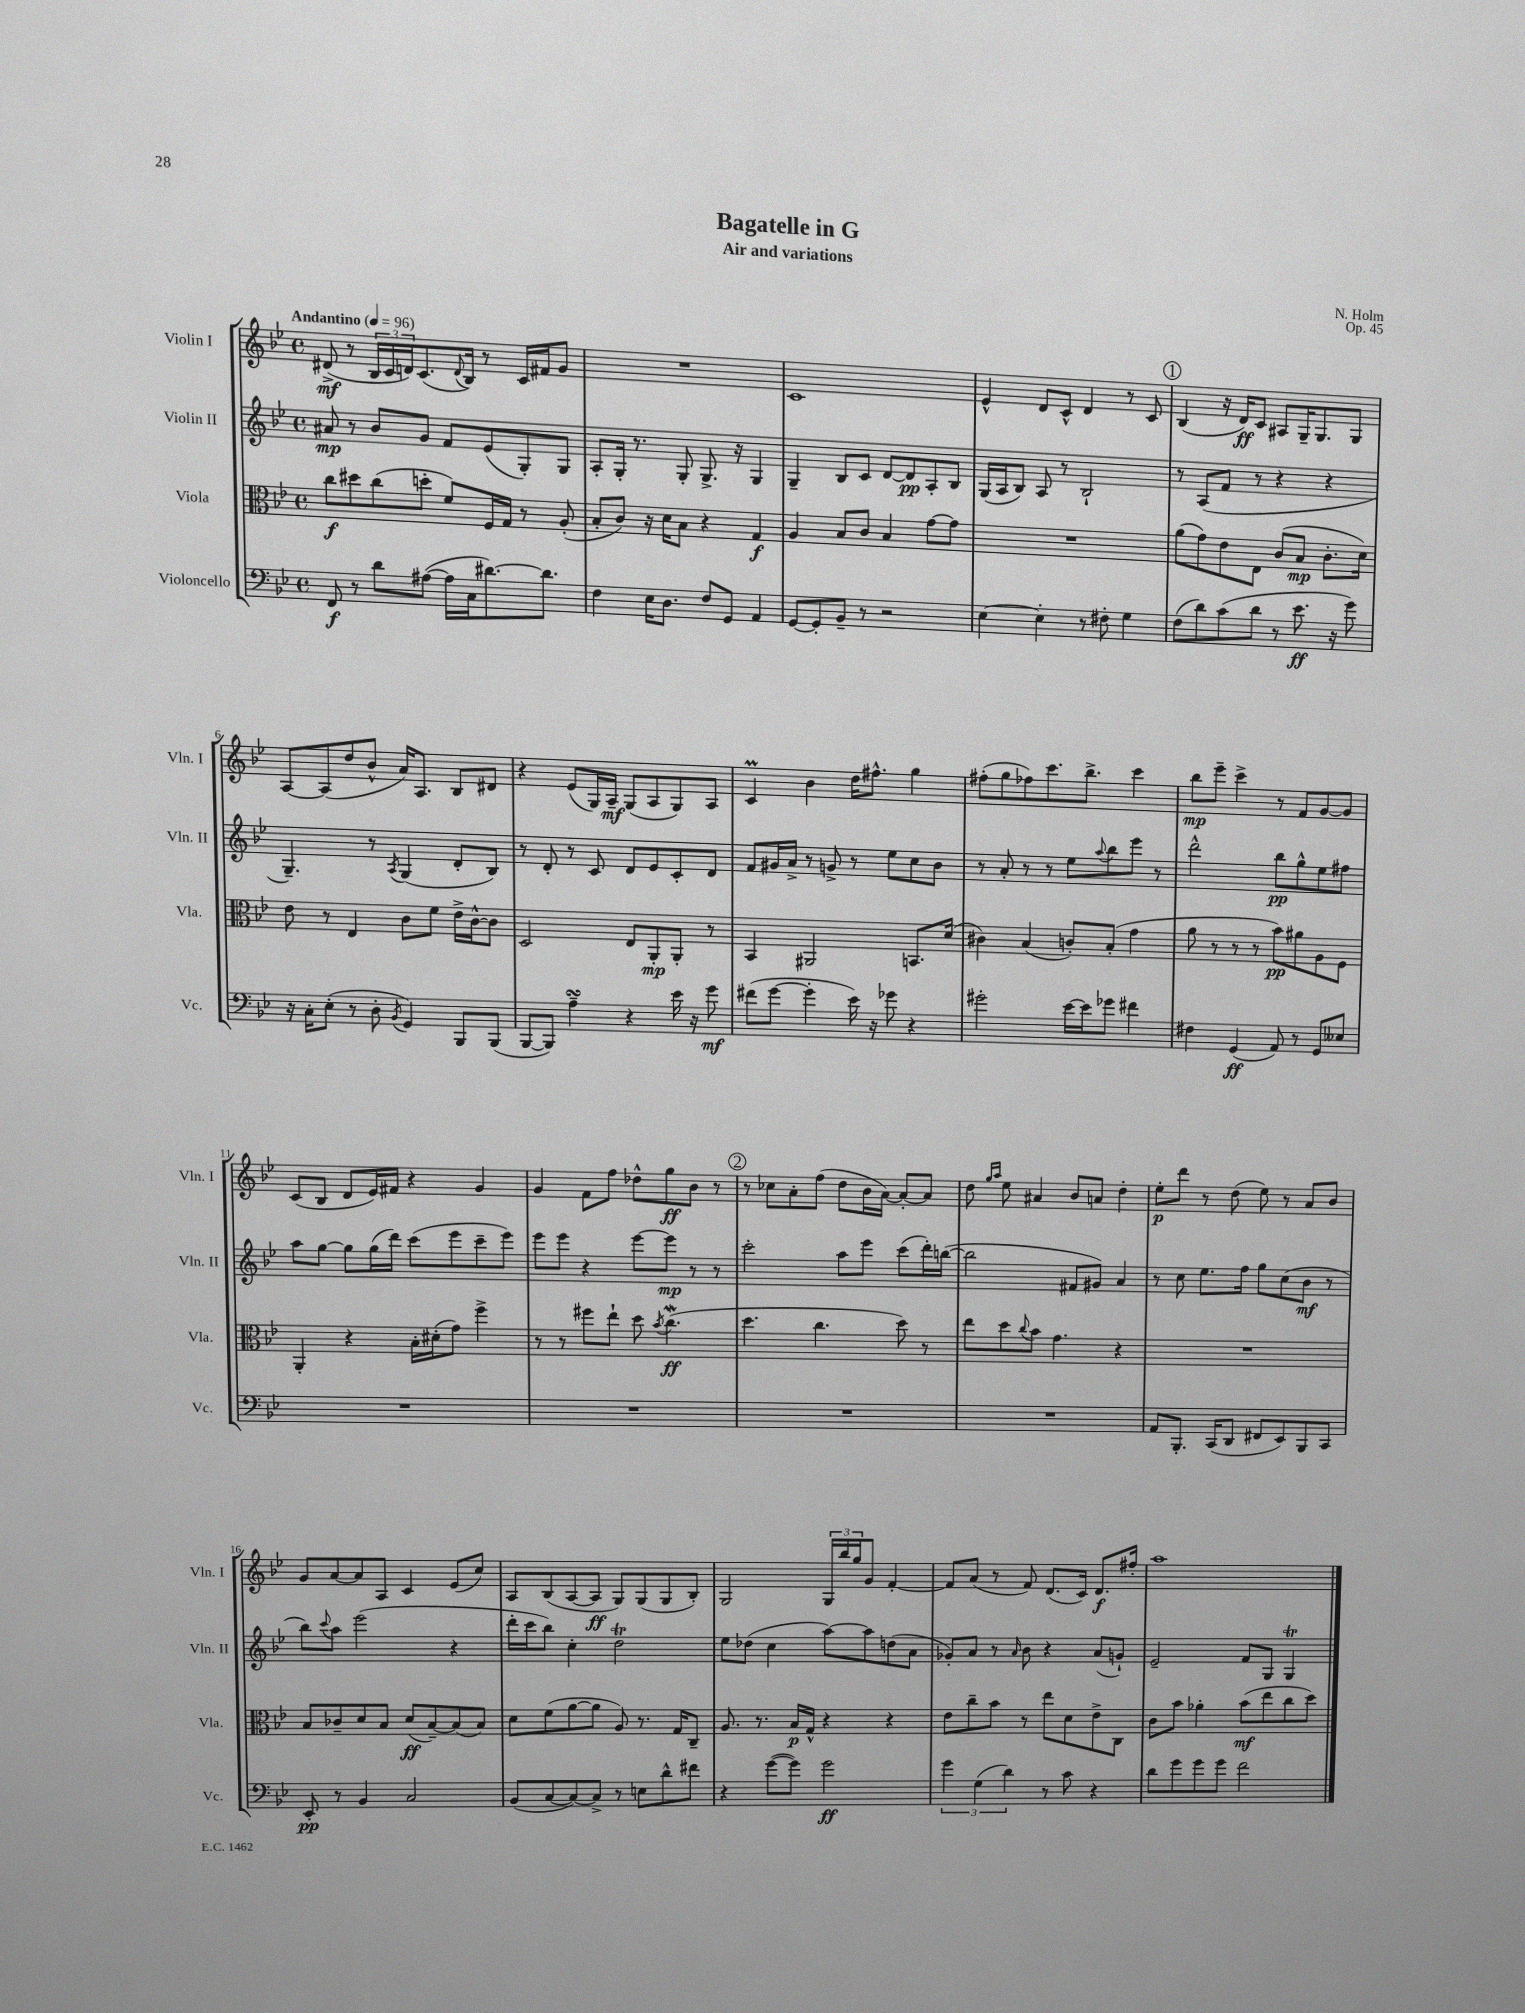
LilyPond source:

\header { title = "Bagatelle in G" composer = "N. Holm" subtitle = "Air and variations" opus = "Op. 45" }
<<
\new StaffGroup <<
\new Staff = "s0" \with { instrumentName = "Violin I" shortInstrumentName = "Vln. I" } {
    \clef treble \key bes \major \defaultTimeSignature \time 4/4 \tempo "Andantino" 4 = 96
    dis'8->\mf( r8 \tuplet 3/2 { bes16 c'16 d'16) } c'8.( \appoggiatura { d'8 } bes16) r8 c'16 fis'16 g'8 |
    R1 |
    c'1 |
    ees'4-^ d'8 c'8-^ d'4 r8 c'8 |
    \mark \markup { \circle "1" } bes4( r16 d'16\ff) c'8 ais8 g16-- g8. g8 |
    a8~ a8( d''8 bes'8-^ a'16) a8. bes8 dis'8 |
    r4 ees'8( g16) a16--\mf g8( a8 g8) a8 |
    c'4\prall bes'4 d''16 fis''8.-^ g''4 |
    fis''8-.( g''8 fes''8) c'''8. bes''8.-> c'''4 |
    bes''8\mp ees'''8-- c'''4-> r8 f'8 g'8~ g'8 |
    c'8( bes8 d'8 ees'16) fis'16 r4 g'4 |
    g'4 f'8 f''8 des''8-^ g''8\ff bes'8 r8 |
    \mark \markup { \circle "2" } r8 ces''8 a'8-. f''8( d''8 bes'16 a'16~) a'8~-. a'8 |
    d''8 \grace { g''16 a''16 } ees''8 ais'4 bes'8 a'8 d''4-. |
    ees''8-.\p d'''8 r8 d''8( ees''8) r8 a'8 bes'8 |
    g'8 a'8~ a'8 a8 c'4 ees'8( c''8) |
    a8 bes8( a8~ a8\ff g8) g8( g8 bes8-.) |
    g2 \tuplet 3/2 { g16 bes''16 g''16 } g'8 f'4~-. |
    f'8 a'8( r8 f'8) d'8.( c'16) d'8.\f fis''16-. |
    a''1 \bar "|." |
}
\new Staff = "s1" \with { instrumentName = "Violin II" shortInstrumentName = "Vln. II" } {
    \clef treble \key bes \major \defaultTimeSignature \time 4/4
    ais'8\mp r8 bes'8 g'8 f'8 ees'8( g8-.) g8 |
    a8-. g16-. r8. g8-. g8.-> r16 g4 |
    g4-- bes8 c'8 d'8~ d'8\pp a8-. bes8 |
    g16( a16 bes8) a8 r8 bes2-! |
    \mark \markup { \circle "1" } r8 a8( f'8 r8 r4 r4 |
    g4.--) r8 \acciaccatura { a8 } g4( d'8-. bes8) |
    r8 d'8-. r8 c'8 d'8 ees'8 c'8-. d'8 |
    f'8 gis'16 a'16-> r8 g'8-> r8 ees''8 c''8 bes'8 |
    r8 a'8-. r8 r8 ees''8 \appoggiatura { a''8 } bes''8 ees'''8 r8 |
    d'''2-^ bes''8\pp g''8-^ ees''8 fis''8 |
    a''8 g''8~ g''8 g''16( d'''16) c'''8( ees'''8 c'''8-- ees'''8) |
    ees'''8 ees'''8 r4 ees'''8~ ees'''8\mp r8 r8 |
    \mark \markup { \circle "2" } c'''2-. a''8 ees'''8 c'''8( d'''16-.) b''16~( |
    b''2 fis'8 gis'8) a'4 |
    r8 c''8 ees''8. f''16 g''8 c''8( bes'8\mf r8 |
    bes''8) \appoggiatura { c'''8 } a''8 ees'''2( r4 |
    d'''16-. c'''16 bes''8) c''4-. d''2\trill |
    ees''8 des''8( c''4 a''8~) a''8 d''8( a'8 |
    ges'8-.) a'8 r8 \grace { a'16 } bes'8 r4 a'8( g'8-!) |
    ees'2-- f'8 g8 g4\trill \bar "|." |
}
\new Staff = "s2" \with { instrumentName = "Viola" shortInstrumentName = "Vla." } {
    \clef alto \key bes \major \defaultTimeSignature \time 4/4
    c''8\f dis''8 c''8( d''8-. f'8) f16 g16 r8 a8-.( |
    bes8-. c'8) r16 d'16 bes8 r4 g4\f |
    a4 bes8 c'8 bes4 g'8~ g'8 |
    R1 |
    \mark \markup { \circle "1" } a'8( g'8) ees'8 ees8 c'8( bes8\mp c'8.-. d'16) |
    ees'8 r8 ees4 c'8 f'8 ees'16-> c'16~-^ c'8 |
    d2 ees8 a,8-.\mp a,8-. r8 |
    bes,4 ais,2 b,8. d'16( |
    cis'4) bes4( c'8-.) bes8-.( g'4 |
    a'8 r8 r8 r8 bes'8\pp) ais'8 a8 f8 |
    a,4-. r4 bes16-. dis'16-.( g'8) f''4-> |
    r8 r8 fis''8 ees''8-! d''8 \acciaccatura { bes'8 } c''4.\mordent\ff( |
    \mark \markup { \circle "2" } d''4. c''4. d''8) r8 |
    ees''8 d''8 \appoggiatura { c''8 } bes'8 g'4. r4 |
    R1 |
    bes8 ces'8-- d'8 bes8 d'8\ff( bes8~--) bes8( bes8) |
    d'8 f'8( a'8~ a'8 a8) r8. g16 c8-- |
    a8. r8. bes16\p g16-^ r4 r4 |
    ees'8 c''8-- bes'8 r8 ees''8 d'8 ees'8-> c8 |
    c'8 bes'8 aes'4-. bes'8\mf( ees''8 c''8 d''8) \bar "|." |
}
\new Staff = "s3" \with { instrumentName = "Violoncello" shortInstrumentName = "Vc." } {
    \clef bass \key bes \major \defaultTimeSignature \time 4/4
    f,8\f r8 d'8 ais8~( ais16 c16 dis'8.~) dis'8. |
    f4 ees16 d8. f8 g,8 a,4 |
    g,8~ g,8-. bes,8-- r8 r2 |
    ees4~ ees4-. r8 fis8-. g4 |
    \mark \markup { \circle "1" } f8( d'8) c'8( d'8 r8 ees'8.\ff r16 g'8) |
    r16 c16-. ees8-.( r8 d8-. \acciaccatura { bes,8 } g,4) bes,,8 bes,,8( |
    bes,,8~ bes,,8) a4--\turn r4 ees'16 r16 g'8\mf |
    fis'8( g'8~ g'4-. ees'16) r16 ges'8 r4 |
    gis'2-. ees'16~ ees'16 ges'8 fis'4 |
    fis4 g,4\ff( a,8) r8 g,8 eeses8 |
    R1 |
    R1 |
    \mark \markup { \circle "2" } R1 |
    R1 |
    a,8 bes,,8.-. c,16( d,8 fis,8 ees,8) bes,,8 c,8 |
    ees,8-.\pp r8 bes,4 c2 |
    bes,8( c8~ c8~) c8-> r8 e8 d'8-^ fis'8 |
    r4 g'8~( g'8) g'2\ff |
    \tuplet 3/2 { g'4 g4( d'4) } r8 c'8 r4 |
    d'8 g'8 g'8 g'8 f'2 \bar "|." |
}
>>
>>
